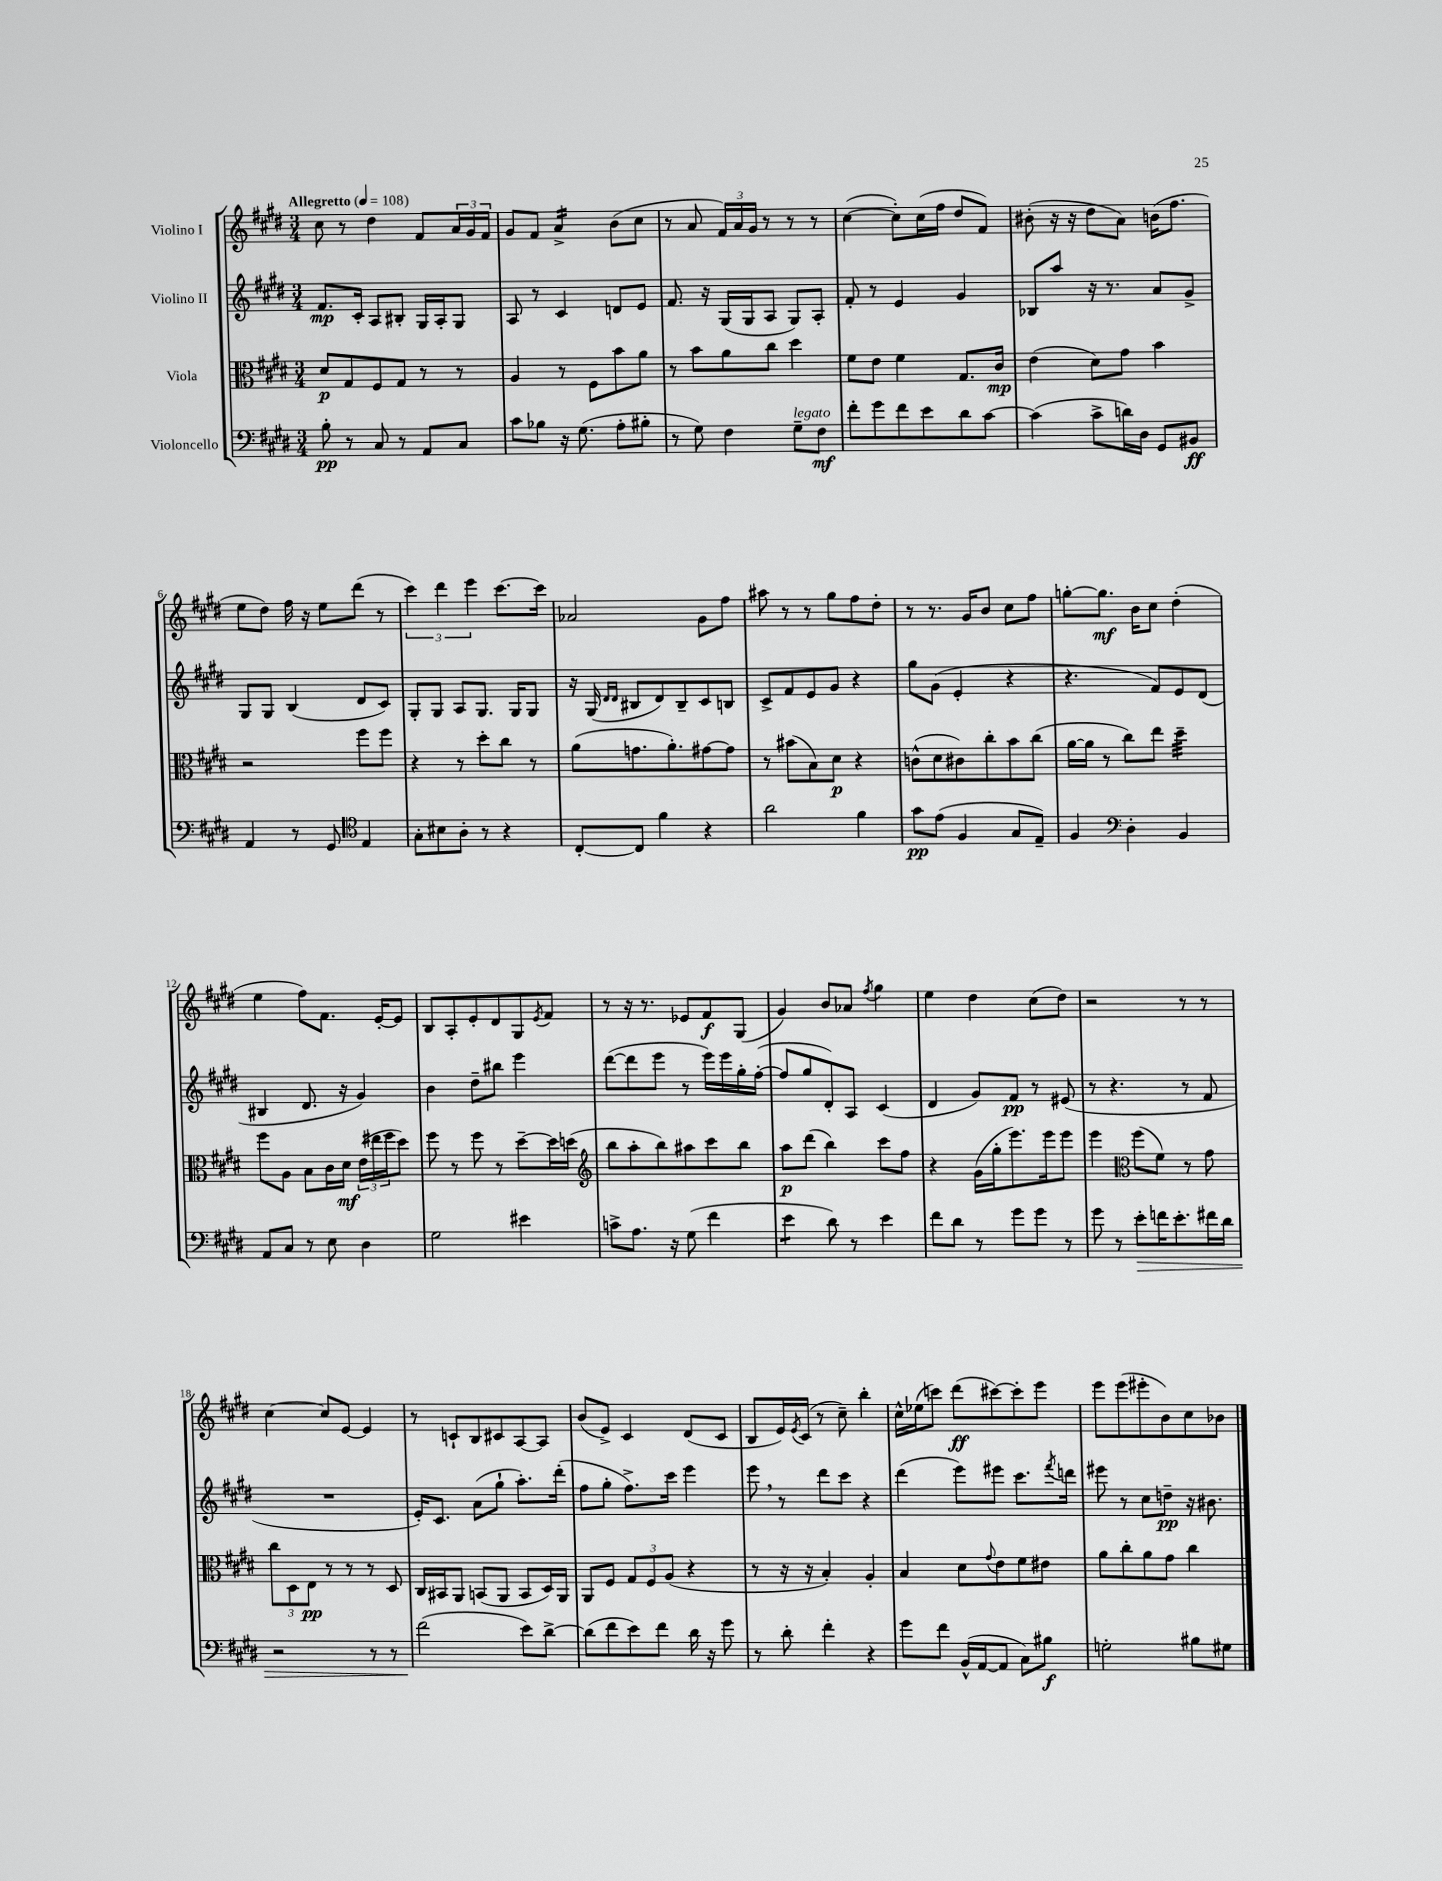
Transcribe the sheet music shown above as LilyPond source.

<<
\new StaffGroup <<
\new Staff = "s0" \with { instrumentName = "Violino I" } {
    \clef treble \key e \major \numericTimeSignature \time 3/4 \tempo "Allegretto" 4 = 108
    cis''8 r8 dis''4 fis'8 \tuplet 3/2 { a'16 gis'16 fis'16 } |
    gis'8 fis'8 a'4:16-> b'8( cis''8 |
    r8 a'8 \tuplet 3/2 { fis'16) a'16 gis'16 } r8 r8 r8 |
    cis''4~( cis''8-.) cis''16( fis''16 dis''8 fis'8) |
    bis'8-.( r16 r16 dis''8 a'8) b'16( fis''8. |
    e''8 dis''8) fis''16 r16 e''8 dis'''8( r8 |
    \tuplet 3/2 { cis'''4) dis'''4 e'''4 } cis'''8.~ cis'''16 |
    aes'2 gis'8 fis''8 |
    ais''8 r8 r8 gis''8 fis''8 dis''8-. |
    r8 r8. gis'16 b'8 cis''8 fis''8 |
    g''8~-. g''8.\mf b'16 cis''8 dis''4-.( |
    e''4 fis''8) fis'8. e'16~-. e'8 |
    b8 a8-. e'8-. dis'8 gis8 \acciaccatura { e'8 } fis'8 |
    r8 r16 r8. ees'8 fis'8\f gis8( |
    gis'4) b'8 aes'8 \acciaccatura { fis''8 } gis''4 |
    e''4 dis''4 cis''8( dis''8) |
    r2 r8 r8 |
    cis''4~ cis''8 e'8~ e'4 |
    r8 c'8-! b8 cis'8 a8~ a8 |
    b'8( e'8->) cis'4 dis'8( cis'8 |
    b8 e'16) \acciaccatura { e'8 } cis'16( r8 cis''8--) b''4-. |
    cis''16-^ ees''16( c'''8) dis'''8\ff( cis'''8~) cis'''8-. e'''8 |
    e'''8 e'''8( eis'''8-. b'8) cis''8 bes'8 \bar "|." |
}
\new Staff = "s1" \with { instrumentName = "Violino II" } {
    \clef treble \key e \major \numericTimeSignature \time 3/4
    fis'8.\mp cis'16-. a8 bis8-. gis16 a16-. gis8 |
    a8 r8 cis'4 d'8 e'8 |
    fis'8. r16 gis16( gis16 a8 gis8) a8-. |
    fis'8-. r8 e'4 gis'4 |
    bes8 a''8 r16 r8. a'8 gis'8-> |
    gis8 gis8 b4( dis'8 cis'8) |
    gis8-. gis8 a8 gis8. gis16 gis8 |
    r16 gis16( \grace { dis'16 dis'16 } bis8 dis'8) bis8-- cis'8 b8 |
    cis'8-> fis'8 e'8 gis'8 r4 |
    gis''8 gis'8( e'4-. r4 |
    r4. fis'8) e'8 dis'8( |
    bis4 dis'8. r16 gis'4) |
    b'4 dis''8-- bis''8 e'''4 |
    dis'''8~( dis'''8 e'''8 r8 e'''16) e'''16 gis''16-. fis''16~-.( |
    fis''8 gis''8 dis'8-.) a8 cis'4( |
    dis'4 gis'8) fis'8\pp r8 eis'8( |
    r8 r4. r8 fis'8 |
    R2. |
    e'16-.) cis'8. a'8( gis''8-! a''8.-.) dis'''16-.( |
    fis''8 gis''8-. fis''8.->) cis'''16 e'''4 |
    e'''8 \breathe r8 dis'''8 cis'''8 r4 |
    dis'''4( e'''8) eis'''8 cis'''8. \acciaccatura { fis'''8 } d'''16 |
    eis'''8 r8 cis''8 d''8--\pp r16 bis'8. \bar "|." |
}
\new Staff = "s2" \with { instrumentName = "Viola" } {
    \clef alto \key e \major \numericTimeSignature \time 3/4
    dis'8\p gis8 fis8 gis8 r8 r8 |
    a4 r8 fis8 b'8 a'8 |
    r8 b'8 a'8 cis''8 dis''4 |
    fis'8 e'8 fis'4 gis8. cis'16\mp |
    e'4( dis'8) gis'8 b'4 |
    r2 fis''8 fis''8 |
    r4 r8 dis''8-. cis''8 r8 |
    a'8( g'8. a'8.-.) gis'8~ gis'8 |
    r8 bis'8( b8) dis'8\p r4 |
    c'8-^( dis'8 cis'8) cis''8-. b'8 cis''8( |
    a'16~ a'16 r8 cis''8) e''8 dis''4:32-- |
    fis''8 a8 b8 cis'16 dis'16\mf \tuplet 3/2 { e'16( eis''16 fis''16 } dis''8) |
    fis''8 r8 fis''8 r8 dis''8~-- dis''16 d''16( |
    \clef treble b''8 a''8-. b''8) ais''8 cis'''8 b''8 |
    a''8\p dis'''8( b''4) cis'''8 fis''8 |
    r4 gis'16( gis''16-. e'''8.) e'''16 e'''8 |
    e'''4 \clef alto fis''8( fis'8) r8 gis'8 |
    \tuplet 3/2 { cis''8 dis8 e8\pp } r8 r8 r8 dis8 |
    cis16 bis,16 a,8 b,8( a,8 b,8 dis16) a,16 |
    a,8 fis8 \tuplet 3/2 { gis8 fis8 a8( } r4 |
    r8 r16 r16 b4-.) a4-. |
    b4 dis'8 \appoggiatura { gis'8 } e'8 fis'8 eis'8 |
    a'8 cis''8-. a'8 gis'8 cis''4 \bar "|." |
}
\new Staff = "s3" \with { instrumentName = "Violoncello" } {
    \clef bass \key e \major \numericTimeSignature \time 3/4
    b8-.\pp r8 cis8 r8 a,8 cis8 |
    cis'8 bes8 r16 gis8.( a8-. bis8-. |
    r8 gis8) fis4 gis8--^\markup { \italic "legato" } fis8\mf |
    fis'8-. gis'8 fis'8 e'8 dis'8 cis'8~ |
    cis'4( cis'8-> d'16) dis16 gis,8 bis,8\ff |
    a,4 r8 gis,8 \clef tenor e4 |
    gis8-. bis8 a8-. r8 r4 |
    cis8~-. cis8 fis'4 r4 |
    a'2 fis'4 |
    gis'8\pp e'8( fis4 gis8 e8--) |
    fis4 \clef bass dis4-. b,4 |
    a,8 cis8 r8 e8 dis4 |
    gis2 eis'4 |
    c'8-> a8. r16 gis8( fis'4 |
    e'4:8 dis'8) r8 e'4 |
    fis'8 dis'8 r8 gis'8 gis'8 r8 |
    gis'8 r8 e'8-.\> f'16 e'8.-. fis'16 dis'16 |
    r2 r8 r8 |
    fis'2\!( e'8) dis'8~-> |
    dis'8( fis'8 e'8) fis'8 dis'16 r16 gis'8 |
    r8 dis'8-. fis'4-. r4 |
    gis'8 fis'8 b,16-^( a,16~ a,8 cis8) bis8\f |
    g2-. bis8 gis8 \bar "|." |
}
>>
>>
